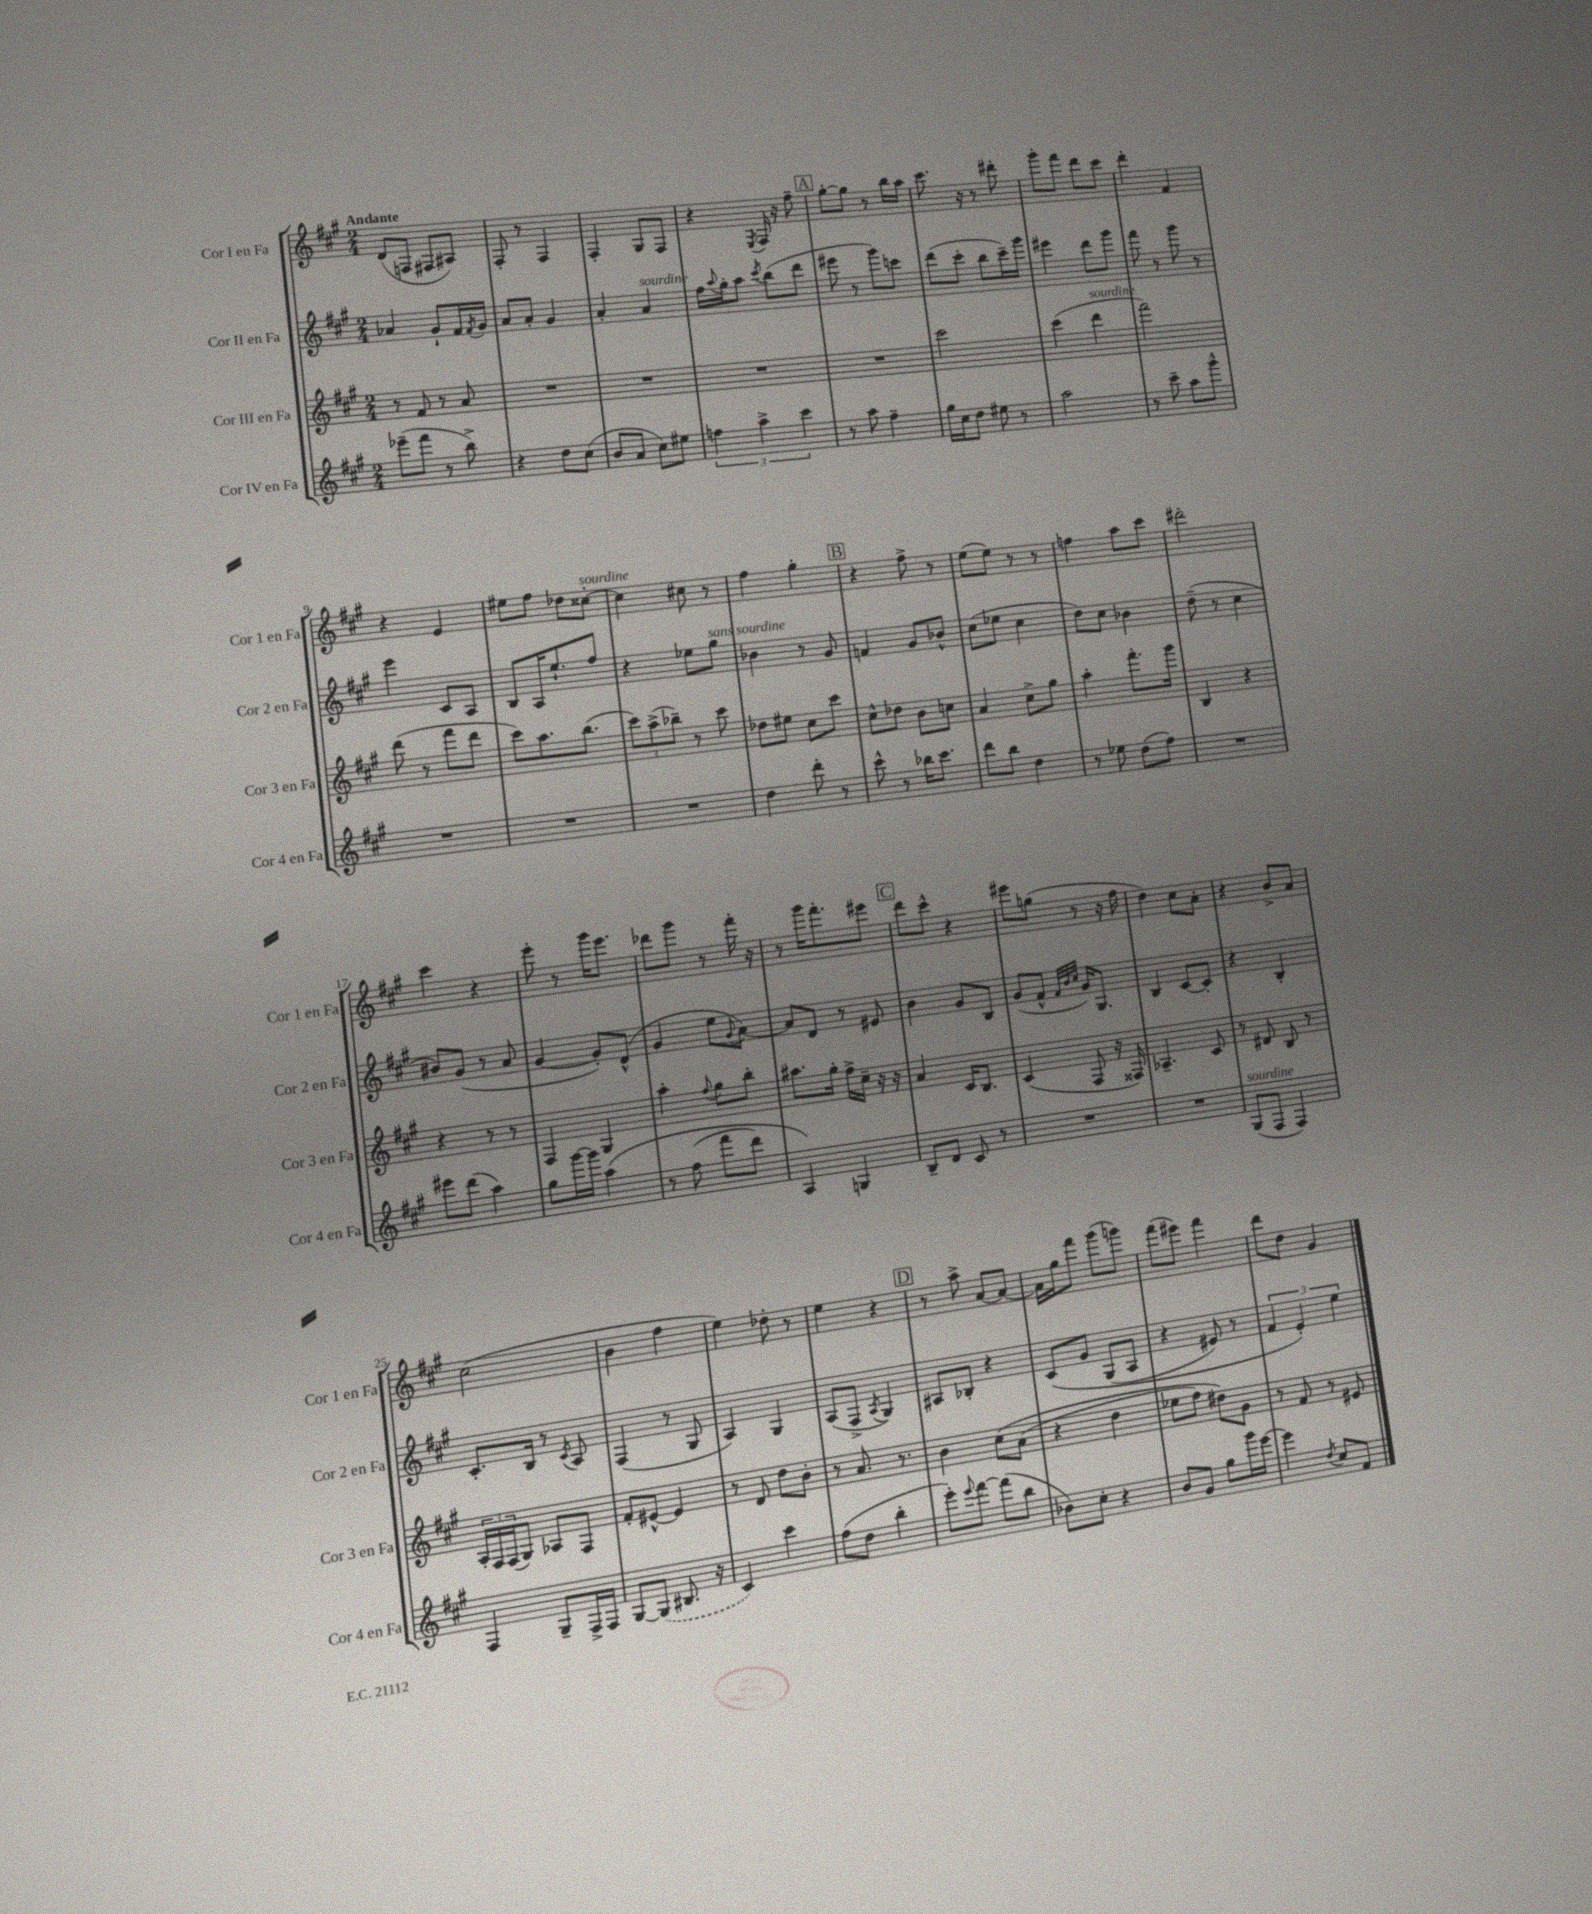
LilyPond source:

<<
\new StaffGroup <<
\new Staff = "s0" \with { instrumentName = "Cor I en Fa" shortInstrumentName = "Cor 1 en Fa" } {
    \clef treble \key a \major \numericTimeSignature \time 2/4 \tempo "Andante"
    d'8( f8 fis8 ais8) |
    fis8-. r8 fis4 |
    fis4-. gis8 fis8 |
    r4 \acciaccatura { e8 } fis16 r16 fis''8-- |
    \mark \markup { \box "A" } gis''8~-. gis''8 r8 b''16 a''16 |
    cis'''8. r16 r8 dis'''8-. |
    gis'''8-. fis'''8 d'''8 cis'''8 |
    d'''4-. fis'4 |
    r4 e'4 |
    eis''8 fis''8 des''8 cisis''8~-.^\markup { \italic "sourdine" } |
    cisis''4 cis''8 r8 |
    fis''4 gis''4-. |
    \mark \markup { \box "B" } r4 fis''8-> r8 |
    e''8( e''8) r8 r8 |
    f''4 a''8 cis'''8 |
    dis'''2-. |
    cis'''4 r4 |
    e'''8-. r8 gis'''16 e'''8. |
    des'''8 gis'''8 r8 fis'''16-. r16 |
    r8 gis'''16 fis'''8.-. eis'''8 |
    \mark \markup { \box "C" } d'''8 cis'''8-^ r4 |
    eis'''8 g''8( r8 r16 fis''16 |
    d''4) cis''8 a'8-. |
    r4 b'8-> a'8 |
    cis''2( |
    b'4 fis''4 |
    e''4) des''8-. r8 |
    e''4 r4 |
    \mark \markup { \box "D" } r8 a''8-> a'8~ a'8~ |
    a'16 gis''16 fis'''8 gis'''8( g'''8) |
    fis'''8( eis'''8) fis'''4 |
    d'''8 d''8 gis'4 \bar "|." |
}
\new Staff = "s1" \with { instrumentName = "Cor II en Fa" shortInstrumentName = "Cor 2 en Fa" } {
    \clef treble \key a \major \numericTimeSignature \time 2/4
    aes'4 gis'8-! fis'16 \acciaccatura { fis'8 } gis'16 |
    a'8 a'8-. gis'4 |
    a'4-. a'4^\markup { \italic "sourdine" } |
    fis''16 \appoggiatura { a''8 } gis''16-. a''8 \acciaccatura { cis'''8 } b''8( d'''8 |
    \mark \markup { \box "A" } eis'''8 r8 gis'''8) c'''8 |
    d'''8( cis'''8-. b''8 cis'''16--) gis'''16 |
    eis'''4 d'''8 gis'''8 |
    fis'''8 r8 gis'''8 r8 |
    e'''4 cis'8 a8 |
    b8 a16 e''8.-! fis''8 |
    r4 ees''8 gis''8^\markup { \italic "sans sourdine" } |
    bes'4 r8 gis'8 |
    \mark \markup { \box "B" } f'4 gis'8 bes'8-^ |
    cis''8( ees''8 cis''4 |
    d''8) cis''8 bes'4 |
    d''8--( r8 cis''4 |
    bis'8) gis'8( r8 a'8 |
    gis'4~ gis'8-.) d'8-^( |
    gis'4 e''8 \appoggiatura { gis'8 } a'8~) |
    a'8 d'8 r8 eis'8 |
    \mark \markup { \box "C" } b'4 gis'8 b8 |
    gis'8( fis'8-^ \grace { fis'32 b'32 cis''32 } gis'16) gis8. |
    b4 cis'8~ cis'8-. |
    r4 b4-. |
    cis'8.-. b16 r8 \acciaccatura { cis'8 } a8 |
    fis4( r8 gis8 |
    a4) gis4 |
    a8( fis8-> \acciaccatura { a8 } gis4) |
    \mark \markup { \box "D" } ais8 bes8-. r4 |
    cis'8\( gis'8 gis8( a8 |
    r4 eis'8) r8 |
    \tuplet 3/2 { fis'4 e'4-.\) e''4 } \bar "|." |
}
\new Staff = "s2" \with { instrumentName = "Cor III en Fa" shortInstrumentName = "Cor 3 en Fa" } {
    \clef treble \key a \major \numericTimeSignature \time 2/4
    r8 fis'8 r8 a'8 |
    R2 |
    R2 |
    R2 |
    \mark \markup { \box "A" } R2 |
    cis'''2 |
    cis'''4( d'''4^\markup { \italic "sourdine" } |
    fis'''2) |
    d'''8( r8 fis'''8 d'''8 |
    cis'''8) a''8. b''8.( |
    \tuplet 3/2 { cis'''8) a''8->( bes''8--) } r8 cis'''8 |
    des''8 eis''8 cis''8 cis'''8 |
    \mark \markup { \box "B" } cis''8-^ des''8 b'8 c''8 |
    a'4 cis''8-> gis''8 |
    a''4-. fis'''8.-. gis'''16 |
    b4 r4 |
    r4 r8 r8 |
    fis4 gis4 |
    a''4-. \appoggiatura { fis''8 } gis''8 b''8-. |
    ais''8. gis''16-. fis''16-> cis''16-- r16 r16 |
    \mark \markup { \box "C" } a'4 cis'16 b8. |
    cis'4( fis8 r16 fisis16) |
    aes4.-- cis'8 |
    r8 dis'8 b8 r8 |
    \tuplet 3/2 { a16-. fis16 fis16( } gis8) aes8 fis8 |
    fis'8-. eis'8~-^ eis'4 |
    r8 d'8 d''8 b'8-. |
    r8 a'8. r8. |
    \mark \markup { \box "D" } b'4 cis''8\( a'8( |
    r4 d''4 |
    ees''8 fis''8) dis''8\) gis'8 |
    r8 fis'8 r8 eis'8 \bar "|." |
}
\new Staff = "s3" \with { instrumentName = "Cor IV en Fa" shortInstrumentName = "Cor 4 en Fa" } {
    \clef treble \key a \major \numericTimeSignature \time 2/4
    ees'''8--( fis'''8 r8 b''8->) |
    r4 d''8 cis''8( |
    b'8 a'8 cis''8) eis''8 |
    \tuplet 3/2 { f''4 a''4-> cis'''4 } |
    \mark \markup { \box "A" } r8 a''8 fis''4-- |
    gis''16 cis''16 d''8 eis''8 r8 |
    a''2 |
    r8 cis'''8-- a''8 gis'''8-^ |
    R2 |
    R2 |
    R2 |
    d''4 d'''8-. r8 |
    \mark \markup { \box "B" } cis'''8-^ r8 bes''16 cis'''8. |
    d'''8 b''8 d''4 |
    r8 ees''8 d''8( fis''8) |
    R2 |
    eis'''8 d'''8( a''4) |
    gis''8 gis'''16~ gis'''16 a''4\( |
    r8 fis''8( fis'''8 d'''8) |
    a4\) g4 |
    \mark \markup { \box "C" } b8-- d'8 cis'8 r8 |
    R2 |
    R2 |
    gis8^\markup { \italic "sourdine" }( fis8 fis4) |
    fis4 gis8-- fis16-> fis16 |
    gis8~ \once \slurDashed gis8( bis8. r16 |
    cis'4) cis'''4 |
    fis''8( d''8 b''4-. |
    \mark \markup { \box "D" } e'''8-.) \appoggiatura { e'''8 } fis'''8~ fis'''8( b''8 |
    bes'8) cis''8-. r4 |
    b'8 gis'8 gis''8 gis'''16 e'''16~ |
    e'''4 \acciaccatura { d''8 } cis''8 fis'8 \bar "|." |
}
>>
>>
